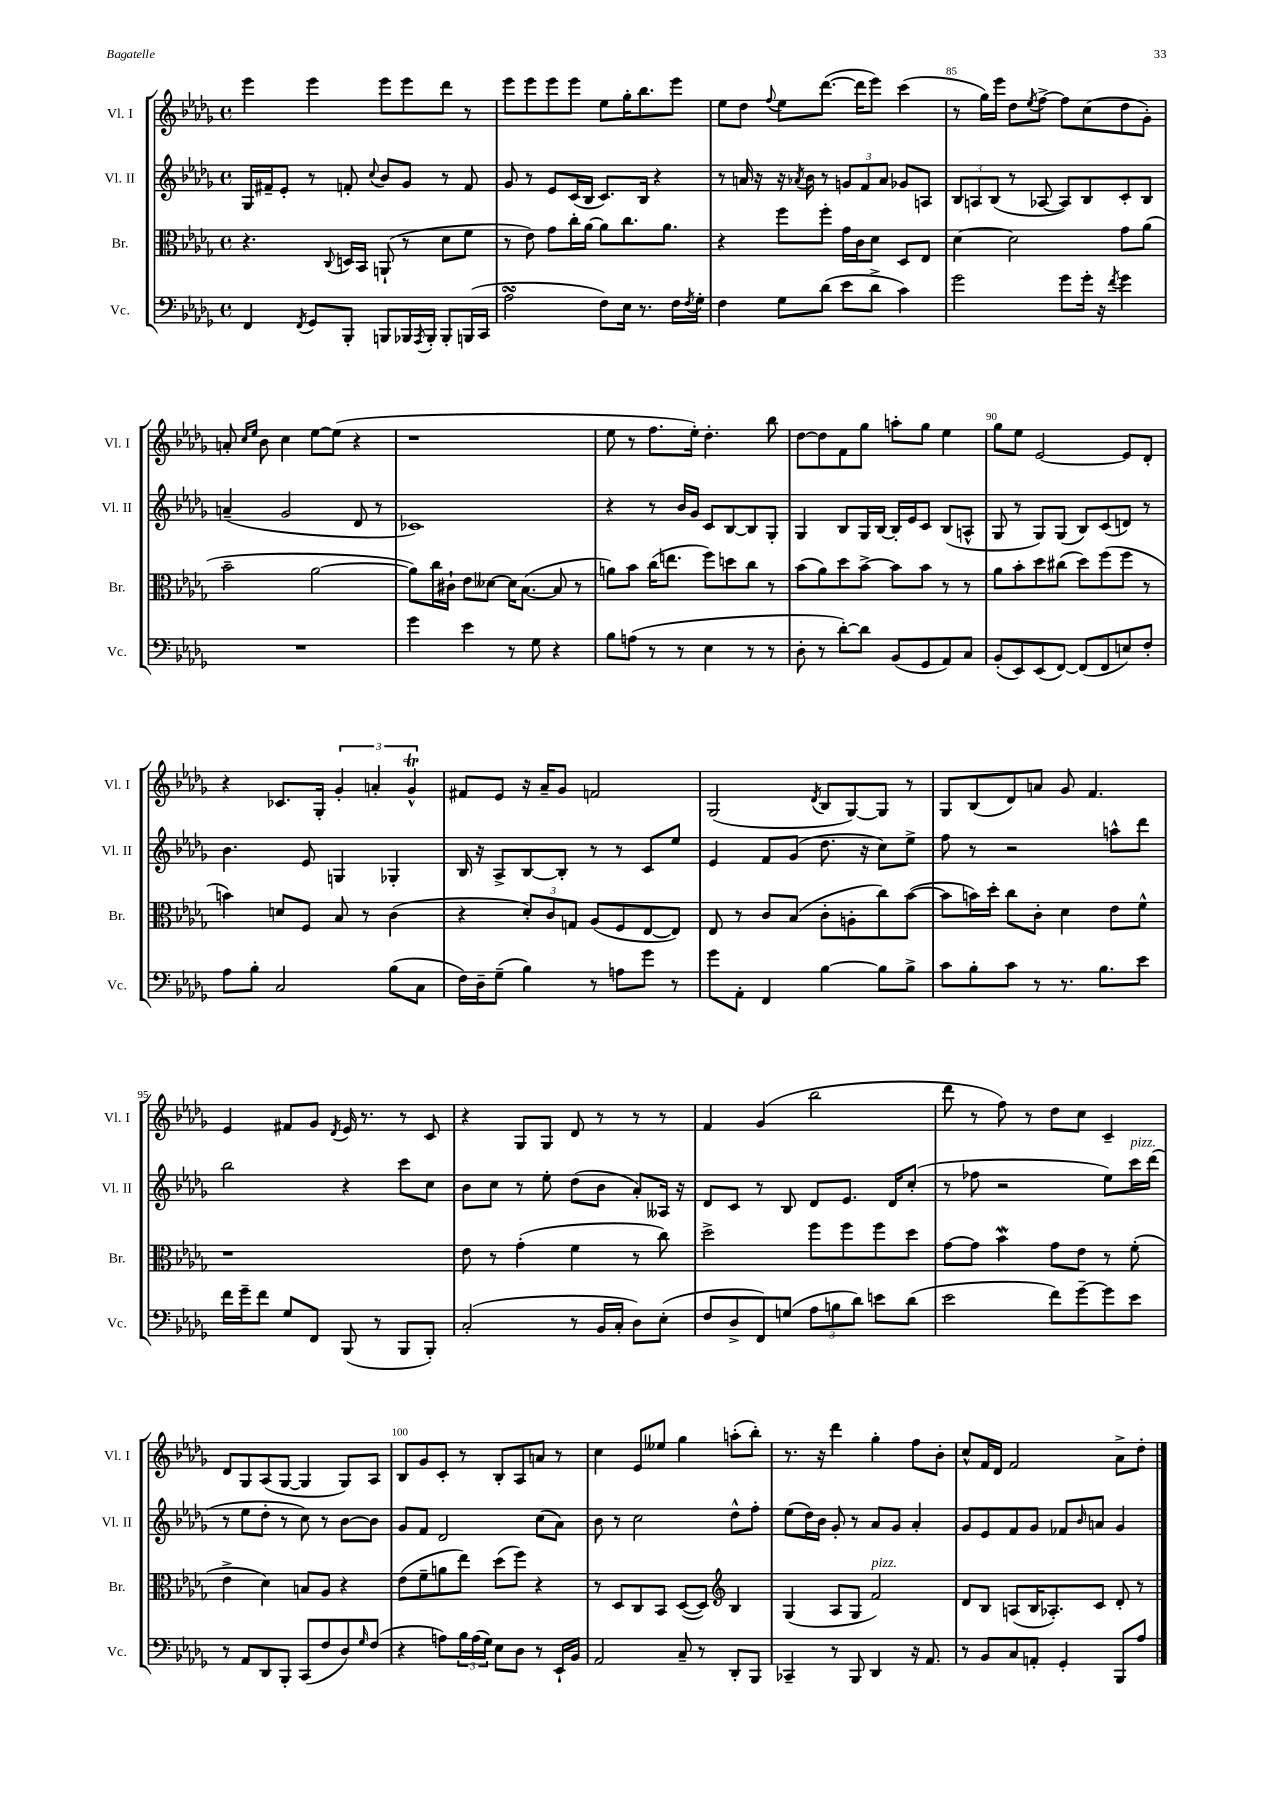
<<
\new StaffGroup <<
\new Staff = "s0" \with { instrumentName = "Vl. I" shortInstrumentName = "Vl. I" } {
    \clef treble \key des \major \defaultTimeSignature \time 4/4
    ees'''4 ees'''4 ees'''8 ees'''8 des'''8 r8 |
    ees'''8 ees'''8 ees'''8 ees'''8 ees''8 ges''16-. bes''8. ees'''8 |
    ees''8 des''8 \appoggiatura { f''8 } ees''8 des'''8.~( des'''16 ees'''8) c'''4( |
    r8 ges''16) ees'''16 des''8 \acciaccatura { ees''8 } f''8~-> f''8 c''8( des''8 ges'8-.) |
    a'8-. \grace { c''16 ees''16 } bes'8 c''4 ees''8~ ees''8( r4 |
    r1 |
    ees''8 r8 f''8. ees''16-.) des''4.-. bes''8 |
    des''8~ des''8 f'8 ges''8 a''8-. ges''8 ees''4 |
    ges''8 ees''8 ees'2~ ees'8 des'8-. |
    r4 ces'8. ges16-. \tuplet 3/2 { ges'4-. a'4-. ges'4-^\trill } |
    fis'8 ees'8 r16 aes'16-- ges'8 f'2 |
    ges2( \acciaccatura { des'8 } bes8 ges8~) ges8 r8 |
    ges8 bes8( des'8) a'8 ges'8 f'4. |
    ees'4 fis'8 ges'8 \acciaccatura { des'8 } ees'16 r8. r8 c'8 |
    r4 ges8 ges8 des'8 r8 r8 r8 |
    f'4 ges'4( bes''2 |
    des'''8 r8 f''8) r8 des''8 c''8 c'4-- |
    des'8 ges8 aes8( ges8~ ges4 ges8) aes8 |
    bes8 ges'8 c'8-. r8 bes8-. aes8 a'8 r8 |
    c''4 ees'8 eeses''8 ges''4 a''8-.( bes''8-.) |
    r8. r16 des'''4 ges''4-. f''8 bes'8-. |
    c''8-^ f'16 des'16 f'2 aes'8-> des''8-. \bar "|." |
}
\new Staff = "s1" \with { instrumentName = "Vl. II" shortInstrumentName = "Vl. II" } {
    \clef treble \key des \major \defaultTimeSignature \time 4/4
    ges16 fis'16-- ees'8-. r8 f'8-. \appoggiatura { c''8 } bes'8 ges'8 r8 f'8 |
    ges'8 r8 ees'8 c'16( bes16 c'8.) bes16 r4 |
    r8 a'16 r16 r16 \acciaccatura { aes'8 } bes'16 r8 \tuplet 3/2 { g'8 f'8 aes'8 } ges'8 a8 |
    \tuplet 3/2 { bes8 a8 bes8( } r8 aes8~ aes8) bes8 c'8-. bes8 |
    a'4--( ges'2 des'8 r8 |
    ces'1) |
    r4 r8 bes'16 ges'16 c'8 bes8~ bes8 ges8-. |
    ges4 bes8 ges16 bes16~ bes16-. ees'16 c'8 bes8( a8-^ |
    ges8 r8 ges8) ges8( bes8) c'8( d'8) r8 |
    bes'4. ees'8 g4 ges4-. |
    bes16 r16 aes8-> bes8~ bes8-. r8 r8 c'8 ees''8 |
    ees'4 f'8 ges'8( des''8. r16 c''8) ees''8-> |
    f''8 r8 r2 a''8-^ des'''8 |
    bes''2 r4 c'''8 c''8 |
    bes'8 c''8 r8 ees''8-. des''8( bes'8 aes'8-.) aeses16 r16 |
    des'8 c'8 r8 bes8 des'8 ees'8. des'16 c''8-.( |
    r8 fes''8 r2 ees''8) c'''16^\markup { \italic "pizz." } des'''16( |
    r8 ees''8 des''8-. r8 c''8) r8 bes'8~ bes'8 |
    ges'8 f'8 des'2 c''8( aes'8) |
    bes'8 r8 c''2 des''8-^ f''8-. |
    ees''8( des''16) bes'16 ges'8-. r8 aes'8 ges'8 aes'4-. |
    ges'8 ees'8 f'8 ges'8 fes'8 \grace { bes'16 } a'8 ges'4 \bar "|." |
}
\new Staff = "s2" \with { instrumentName = "Br." shortInstrumentName = "Br." } {
    \clef alto \key des \major \defaultTimeSignature \time 4/4
    r4. \appoggiatura { c8 } d16 bes,16 a,8-!( r8 des'8 f'8 |
    r8 ees'8) ges'8 c''16-. aes'16~ aes'8 c''8. aes'8. |
    r4 f''8 f''8-. ges'16 c'16 des'8 des8 ees8 |
    des'4~ des'2 ges'8 aes'8( |
    bes'2-- aes'2~ |
    aes'8) c''16 cis'16-! ees'8 deses'8~ deses'16 bes8.~( bes8 r8 |
    a'8) bes'8 c''16( e''8. f''8) d''8 c''8 r8 |
    bes'8( aes'8) des''8 bes'8~-> bes'8 bes'8 r8 r8 |
    aes'8 bes'8-. des''8 cis''8( des''8) f''8( f''8 r8 |
    b'4) d'8 f8 bes8 r8 c'4( |
    r4 \tuplet 3/2 { des'8-.) c'8 g8 } aes8( f8 ees8~ ees8) |
    ees8 r8 c'8 bes8( c'8-. a8-. c''8) bes'8~( |
    bes'8 b'16) des''16-. c''8 c'8-. des'4 ees'8 f'8-^ |
    r1 |
    ees'8 r8 ges'4-.( f'4 r8 c''8) |
    des''2-> f''8 f''8 f''8 des''8 |
    ges'8~ ges'8 bes'4\mordent ges'8 ees'8 r8 f'8-.( |
    ees'4-> des'4) b8 aes8 r4 |
    ees'8( f'8-- a'8 ees''8) des''8( f''8) r4 |
    r8 des8 c8 bes,8 des8~( des8) \clef treble bes4 |
    ges4( aes8 ges8 f'2^\markup { \italic "pizz." }) |
    des'8 bes8 a8( bes16 aes8.-.) c'8 des'8-. r8 \bar "|." |
}
\new Staff = "s3" \with { instrumentName = "Vc." shortInstrumentName = "Vc." } {
    \clef bass \key des \major \defaultTimeSignature \time 4/4
    f,4 \acciaccatura { f,8 } ges,8 bes,,8-. b,,8 bes,,16 \acciaccatura { aes,,8 } bes,,16-. bes,,8-. b,,16( c,16 |
    aes2\turn f8) ees16 r8. f16 \acciaccatura { f8 } ges16-. |
    f4 ges8 des'8( ees'8 des'8-> c'4) |
    ges'2 ges'8 ges'16-. r16 \acciaccatura { f'8 } ges'4 |
    R1 |
    ges'4 ees'4 r8 ges8 r4 |
    bes8 a8( r8 r8 ees4 r8 r8 |
    des8-. r8 des'8~-.) des'8 bes,8( ges,8 aes,8) c8 |
    bes,8-.( ees,8) ees,8( f,8~) f,8( f,8 e8) f8-. |
    aes8 bes8-. c2 bes8( c8 |
    f16) des16-- ges8--( bes4) r8 a8 ges'8 r8 |
    ges'8 aes,8-. f,4 bes4~ bes8 bes8-> |
    c'8 bes8-. c'8 r8 r8. bes8. ees'8 |
    f'16 ges'16-- f'8 ges8 f,8 bes,,8( r8 bes,,8 bes,,8-.) |
    c2-.( r8 bes,16 c16-. des8) ees8-.( |
    f8 des8-> f,8) g8( \tuplet 3/2 { aes8 b8 des'8) } e'8 des'8( |
    ees'2 f'8) ges'8~-- ges'8 ees'8 |
    r8 aes,8 des,8 bes,,8-. c,8( f8 des8) \grace { ges16 } f8( |
    r4 a8) \tuplet 3/2 { bes16 a16( ges16) } ees8 des8 r8 ees,16-! bes,16 |
    aes,2 c8-- r8 des,8-. bes,,8 |
    ces,4-- r8 bes,,8 des,4 r16 aes,8. |
    r8 bes,8 c8 a,8-. ges,4-. bes,,8 aes8 \bar "|." |
}
>>
>>
\layout { \context { \Score currentBarNumber = #82 \override BarNumber.break-visibility = ##(#f #t #t) barNumberVisibility = #(every-nth-bar-number-visible 5) } }
